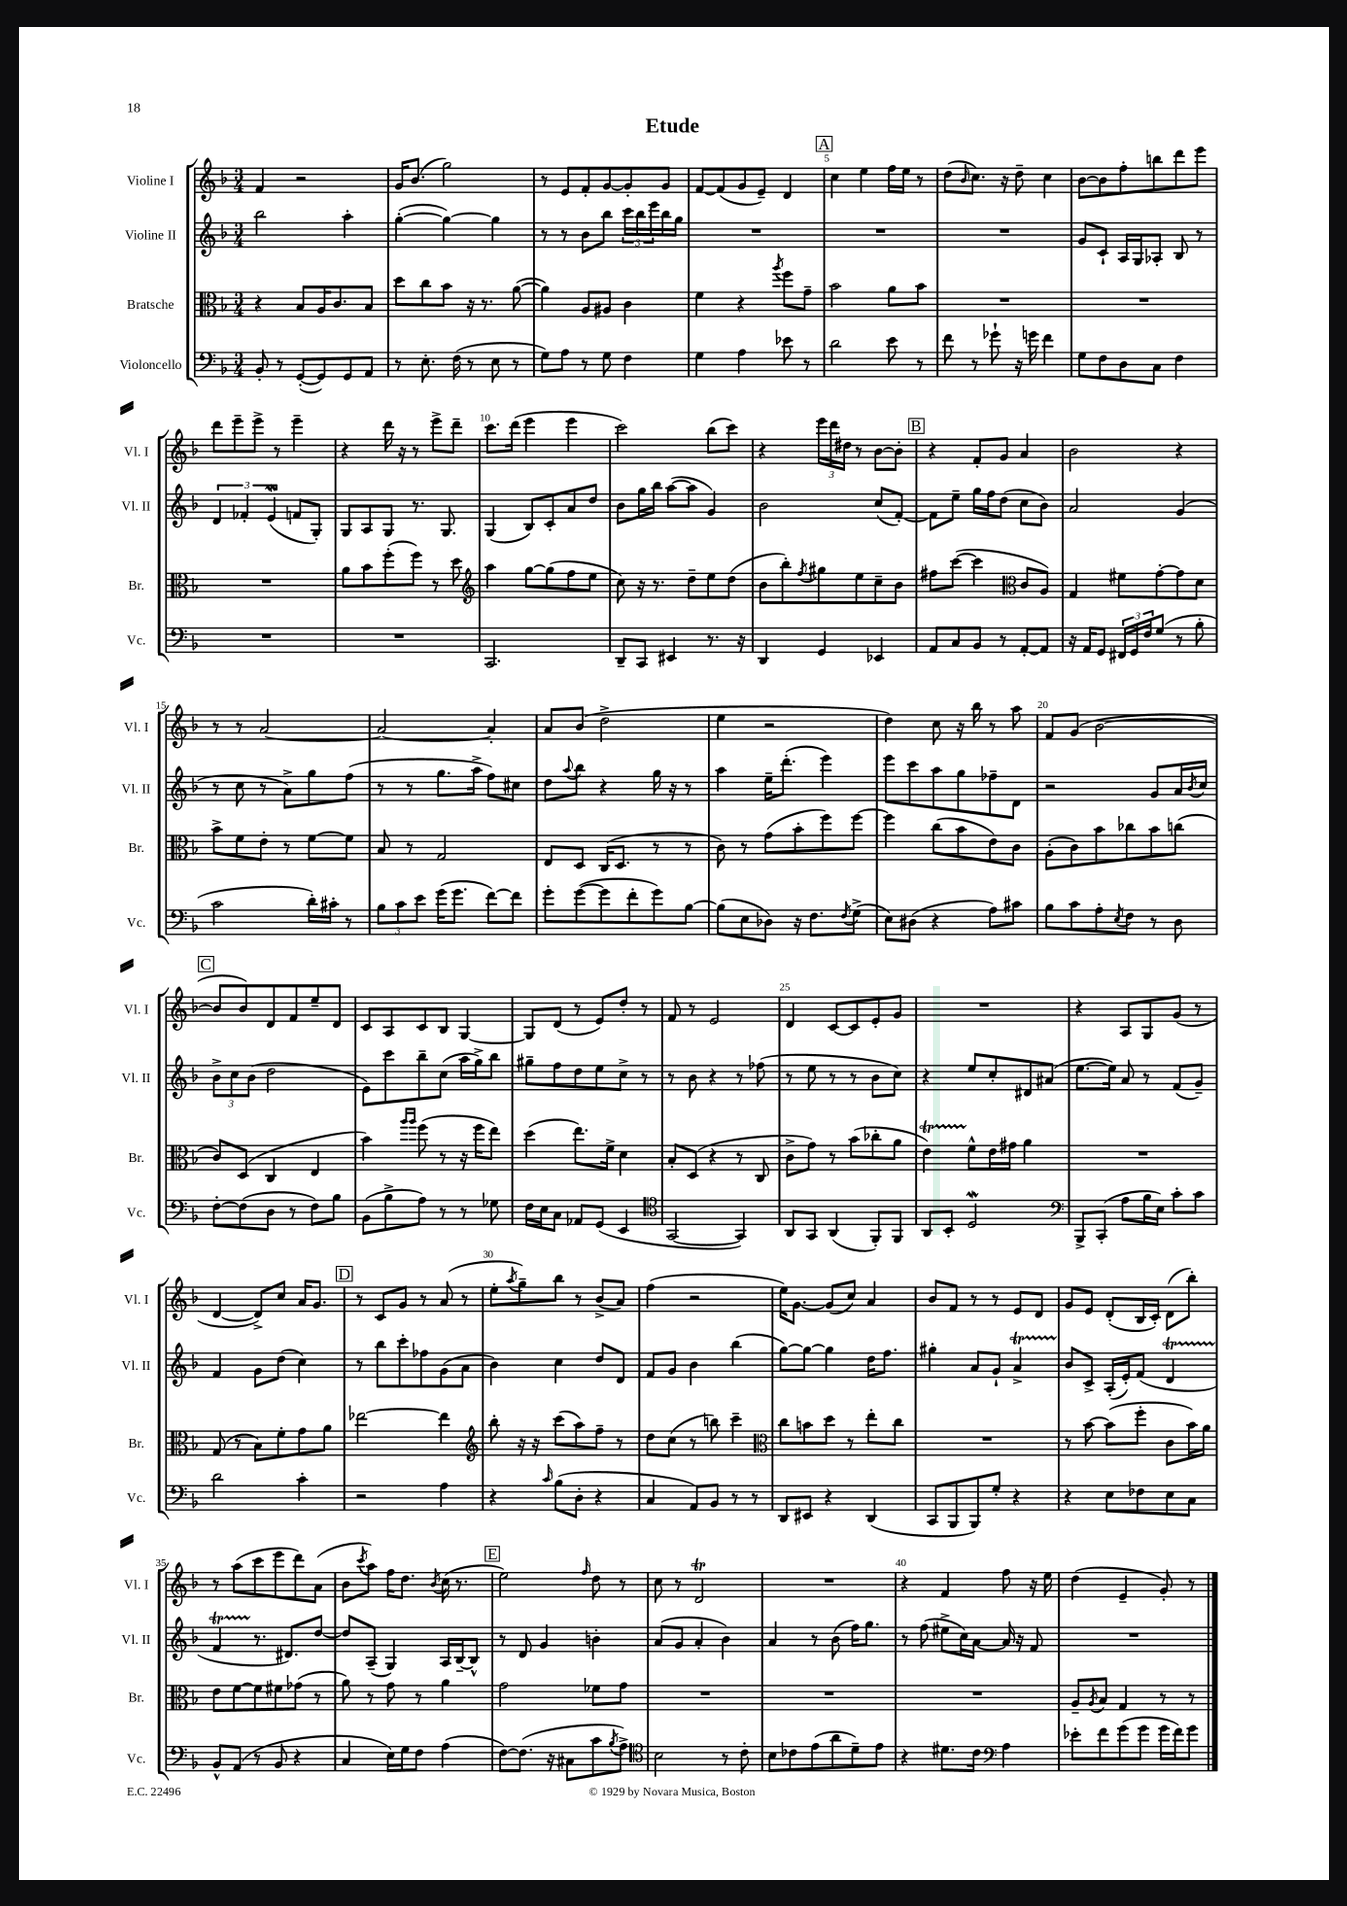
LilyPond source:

\header { title = "Etude" }
<<
\new StaffGroup <<
\new Staff = "s0" \with { instrumentName = "Violine I" shortInstrumentName = "Vl. I" } {
    \clef treble \key f \major \numericTimeSignature \time 3/4
    f'4 r2 |
    g'16 bes'8.( g''2) |
    r8 e'8 f'8-. g'8~ g'8-. g'8 |
    f'8~ f'8( g'8 e'8--) d'4 |
    \mark \markup { \box "A" } c''4 e''4 f''16 e''16 r8 |
    d''8( \grace { bes'16 } c''8.) r16 d''8-- c''4 |
    bes'8~ bes'8 f''8-. b''8 d'''8 e'''8 |
    d'''8 e'''8-- e'''8-> r8 e'''4-- |
    r4 d'''16 r16 r8 e'''8-> d'''8-- |
    c'''8. d'''16( e'''4 e'''4 |
    c'''2) bes''8( c'''8) |
    r4 \tuplet 3/2 { e'''16 d'''16 dis''16 } r8 bes'8~ bes'8-. |
    \mark \markup { \box "B" } r4 f'8-. g'8 a'4 |
    bes'2 r4 |
    r8 r8 a'2~ |
    a'2~ a'4-. |
    a'8 bes'8( d''2-> |
    e''4 r2 |
    d''4) c''8 r16 bes''16 r8 a''8 |
    f'8 g'8( bes'2~ |
    \mark \markup { \box "C" } bes'8 bes'8) d'8 f'8 e''8-- d'8 |
    c'8 a8 c'8 bes8 g4~ |
    g8 d'8( r8 e'8) d''8-. r8 |
    f'8 r8 e'2 |
    d'4 c'8~ c'8 e'8-. g'8 |
    R2. |
    r4 a8 g8 g'8( r8 |
    d'4~ d'8->) c''8 a'16 g'8. |
    \mark \markup { \box "D" } r8 c'8 g'8 r8 a'8( r8 |
    e''8-. \acciaccatura { a''8 } g''8--) bes''8 r8 bes'8->( a'8) |
    f''4( r2 |
    e''16) g'8.~ g'8( c''8) a'4 |
    bes'8 f'8 r8 r8 e'8 d'8 |
    g'8 e'8 d'8-.( bes16 c'16-.) d'8( bes''8-.) |
    r8 a''8( c'''8 e'''8 d'''8) a'8( |
    bes'8 \acciaccatura { c'''8 } a''8) f''16 d''8. \acciaccatura { bes'8 } c''16( r8. |
    \mark \markup { \box "E" } e''2) \grace { f''16 } d''8 r8 |
    c''8 r8 d'2\trill |
    R2. |
    r4 f'4 f''8 r16 e''16 |
    d''4( e'4-- g'8-.) r8 \bar "|." |
}
\new Staff = "s1" \with { instrumentName = "Violine II" shortInstrumentName = "Vl. II" } {
    \clef treble \key f \major \numericTimeSignature \time 3/4
    bes''2 a''4-. |
    g''4~-.( g''4~) g''4 |
    r8 r8 bes'8 bes''8 \tuplet 3/2 { c'''16 bes''16 e'''16 } bes''16 g''16 |
    R2. |
    \mark \markup { \box "A" } R2. |
    R2. |
    g'8 c'8-! a16 g16 aes8-. bes8 r8 |
    \tuplet 3/2 { d'4 fes'4-. e'4\mordent( } f'8 g8-.) |
    g8 a8 g8 r8. g8. |
    g4( bes8) c'8-. a'8 d''8 |
    bes'8 g''16 bes''16 a''8~( a''8 g'4) |
    bes'2 c''8( f'8~-.) |
    \mark \markup { \box "B" } f'8 e''8-- g''16 f''16 d''8( c''8 bes'8) |
    a'2 g'4( |
    r8 c''8 r8 a'8->) g''8 f''8( |
    r8 r8 g''8. a''16-> f''8) cis''8 |
    d''8 \appoggiatura { a''8 } bes''8 r4 g''16 r16 r8 |
    a''4 e''16-- d'''8.-.( e'''4) |
    e'''8 c'''8 a''8 g''8 fes''8-- d'8 |
    r2 g'8 a'16 \acciaccatura { bes'8 } c''16 |
    \mark \markup { \box "C" } \tuplet 3/2 { bes'8-> c''8 bes'8( } d''2 |
    e'8) c'''8 bes''8-- c''8( a''16 g''16->) bes''8 |
    gis''8-- f''8 d''8 e''8 c''8-> r8 |
    r8 bes'8 r4 r8 fes''8( |
    r8 e''8 r8 r8 bes'8 c''8) |
    r4 e''8 c''8-. dis'8 ais'8( |
    e''8.~ e''16) a'8 r8 f'8( g'8--) |
    f'4 g'8 d''8( c''4) |
    \mark \markup { \box "D" } r8 bes''8 c'''8-. fes''8 g'8( a'8 |
    bes'4) c''4 d''8 d'8 |
    f'8 g'8 bes'4 bes''4( |
    g''8~) g''8~ g''4 d''16 f''8. |
    gis''4-. a'8 g'8-! a'4->\startTrillSpan |
    bes'8\stopTrillSpan c'8-> a16-.( e'16-.) f'8( d'4\startTrillSpan |
    f'4 r8.\stopTrillSpan dis'8.) d''8~ |
    d''8 a8--( g4) a16 bes16~-- bes8-^ |
    \mark \markup { \box "E" } r8 d'8 g'4 b'4-. |
    a'8( g'8 a'4-. bes'4) |
    a'4 r8 bes'8( f''16) g''8. |
    r8 f''8( eis''8-> c''16) a'16~ a'16 r16 f'8 |
    R2. \bar "|." |
}
\new Staff = "s2" \with { instrumentName = "Bratsche" shortInstrumentName = "Br." } {
    \clef alto \key f \major \numericTimeSignature \time 3/4
    r4 bes8 a16 c'8. bes8 |
    d''8 c''8 bes'8 r16 r8. a'8~( |
    a'4) a8 ais8 c'4 |
    f'4 r4 \acciaccatura { a''8 } f''8 g'8-- |
    \mark \markup { \box "A" } bes'2 a'8 bes'8 |
    R2. |
    R2. |
    R2. |
    a'8 bes'8 f''8-.( f''8) r8 d''8 |
    \clef treble a''4 g''8~ g''8( f''8 e''8 |
    c''8) r16 r8. d''8-- e''8 d''8( |
    bes'8 bes''8-.) \acciaccatura { f''8 } gis''8 e''8 c''8-- bes'8 |
    \mark \markup { \box "B" } fis''8 c'''8~( c'''4 \clef alto c'8 a8) |
    g4 fis'8 g'8~-. g'8 d'8 |
    bes'8-> f'8 e'8-. r8 f'8~ f'8 |
    bes8 r8 g2 |
    e8 d8 c16( d8. r8 r8 |
    c'8) r8 g'8( bes'8-. f''8) f''8~ |
    f''4 c''8( bes'8 e'8) c'8 |
    a8-.( c'8) bes'8 ces''8 bes'8 c''8( |
    \mark \markup { \box "C" } c'8) d8( c4 e4 |
    bes'4) \grace { a''16 a''16 } f''8( r8 r16 f''16 e''8) |
    d''4( e''8.) f'16-> d'4 |
    bes8-. d8( r4 r8 c8 |
    c'8-> g'8) r8 bes'8( ces''8-. a'8 |
    e'4\startTrillSpan) f'8-^\stopTrillSpan e'16 gis'16 a'4 |
    R2. |
    g8( r8 bes8) f'8-. g'8 a'8 |
    \mark \markup { \box "D" } ees''2~ ees''4 |
    \clef treble bes''8-. r16 r16 c'''8( a''8) f''8-- r8 |
    d''8 c''8( r8 b''8) c'''4-- |
    \clef alto c''8 b'8 d''8 r8 e''8-. c''8 |
    R2. |
    r8 bes'8~ bes'8( f''8-. c'8 bes'16) a'16 |
    e'8 f'8~ f'8 fis'8 ges'8( r8 |
    a'8) r8 g'8 r8 a'4 |
    \mark \markup { \box "E" } g'2 fes'8 g'8 |
    R2. |
    R2. |
    R2. |
    a8-- \acciaccatura { a8 } bes8 g4 r8 r8 \bar "|." |
}
\new Staff = "s3" \with { instrumentName = "Violoncello" shortInstrumentName = "Vc." } {
    \clef bass \key f \major \numericTimeSignature \time 3/4
    bes,8-. r8 g,8~-.( g,8) g,8 a,8 |
    r8 e8.-. f16( r8 e8 r8 |
    g8) a8 r8 g8 f4 |
    g4 a4 ees'8 r8 |
    \mark \markup { \box "A" } d'2 e'8 r8 |
    f'8 r8 ges'8-! r16 g'16 f'4 |
    g8 f8 d8 c8 f4 |
    R2. |
    R2. |
    c,2. |
    d,8-- c,8 eis,4 r8. r16 |
    d,4 g,4 ees,4 |
    \mark \markup { \box "B" } a,8 c8 bes,8 r8 a,8~-. a,8 |
    r16 a,16 g,8 \tuplet 3/2 { fis,16 g,16 f16 } g8( r8 bes8-. |
    c'2 d'16-.) cis'16-. r8 |
    \tuplet 3/2 { bes8 c'8 e'8 } g'16( g'8. f'8~) f'8 |
    g'8-. g'8~( g'8 f'8-. g'8) bes8~ |
    bes8( e8 des8) r16 f8. \acciaccatura { f8 } g8->( |
    e8) dis8( r4 a8) cis'8 |
    bes8 c'8 a8-. \acciaccatura { e8 } f8 r8 d8 |
    \mark \markup { \box "C" } f8~-. f8( d8 r8 f8) bes8 |
    bes,8( bes8-> a8) r8 r8 ges8 |
    f16 e16 c8 aes,8 g,8( e,4 |
    \clef tenor g,2~ g,4) |
    a,8 g,8 a,4( f,8-.) f,8 |
    a,8 bes,8-. d2\mordent |
    \clef bass bes,,8-> c,8-.( a8 bes16 e16) c'8-. c'8 |
    d'2 c'4-. |
    \mark \markup { \box "D" } r2 a4 |
    r4 \grace { c'16 } bes8( d8-. r4 |
    c4 a,8) bes,8 r8 r8 |
    d,8 eis,8 r4 d,4( |
    c,8 bes,,8 bes,,8) g8-. r4 |
    r4 e8 fes8 e8 c8 |
    bes,8-^ a,8( r8 bes,8 r4 |
    c4 e16) g16 f8 a4( |
    \mark \markup { \box "E" } f8~) f8.( r16 cis8 c'8 \acciaccatura { bes8 } a8->) |
    \clef tenor bes2 r8 c'8-. |
    bes8 ces'8 e'8( a'8 d'8--) e'8 |
    r4 dis'8. c'16 \clef bass a4 |
    ees'8-. f'8 g'8( g'8 g'16 f'16) g'8 \bar "|." |
}
>>
>>
\layout { \context { \Score \override BarNumber.break-visibility = ##(#f #t #t) barNumberVisibility = #(every-nth-bar-number-visible 5) } }
